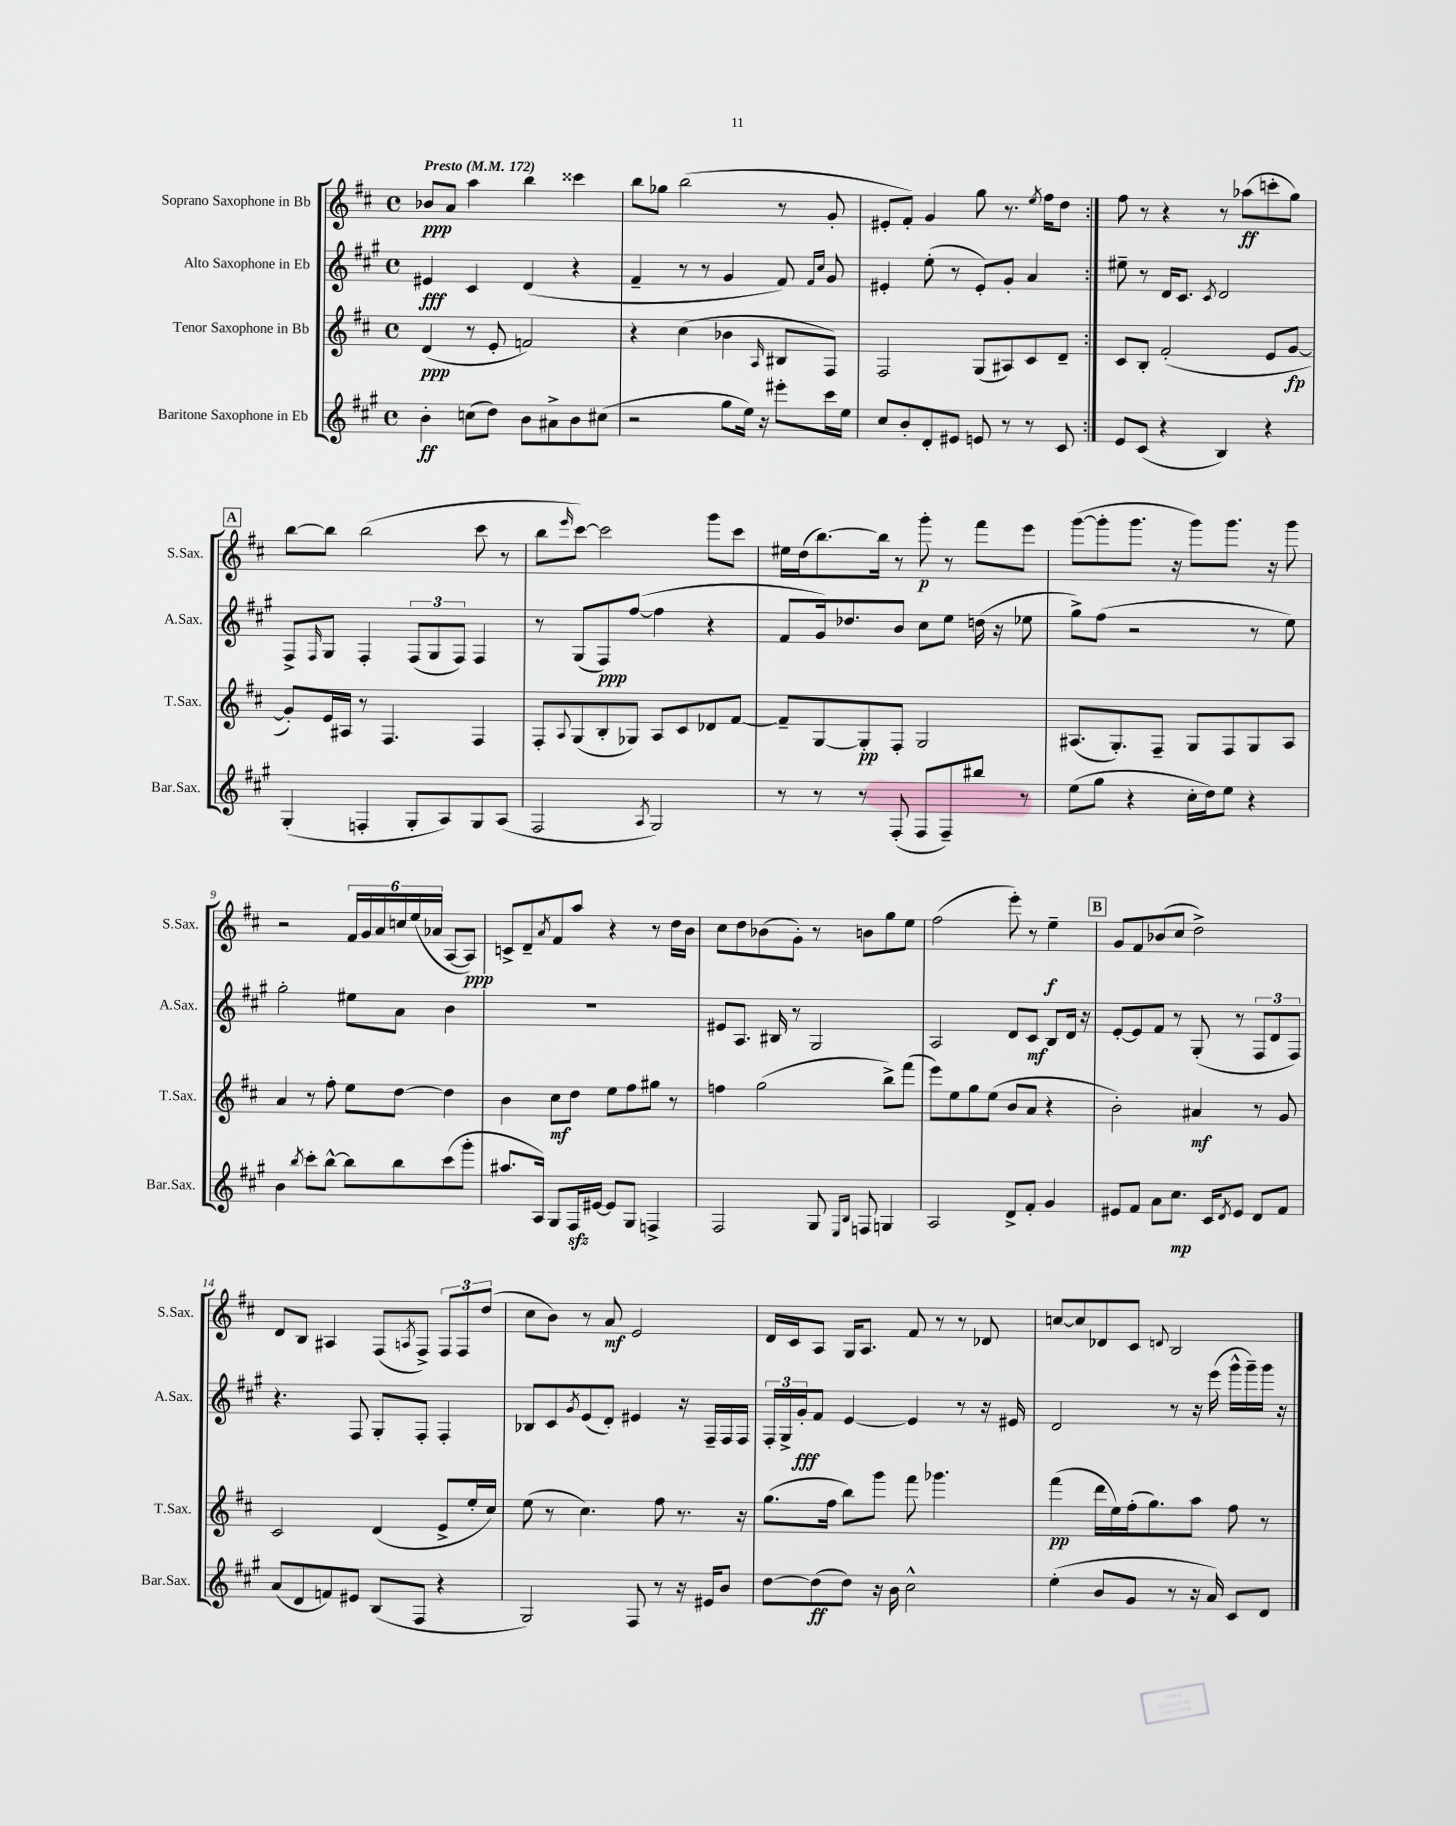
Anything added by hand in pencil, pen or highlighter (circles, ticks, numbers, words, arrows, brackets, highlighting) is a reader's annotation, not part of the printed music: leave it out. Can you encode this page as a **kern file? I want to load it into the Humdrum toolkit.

**kern	**dynam	**kern	**dynam	**kern	**dynam	**kern	**dynam
*part4	*part4	*part3	*part3	*part2	*part2	*part1	*part1
*staff4	*staff4	*staff3	*staff3	*staff2	*staff2	*staff1	*staff1
*I"Baritone Saxophone in Eb	*	*I"Tenor Saxophone in Bb	*	*I"Alto Saxophone in Eb	*	*I"Soprano Saxophone in Bb	*
*I'Bar.Sax.	*	*I'T.Sax.	*	*I'A.Sax.	*	*I'S.Sax.	*
*clefG2	*	*clefG2	*	*clefG2	*	*clefG2	*
*k[f#c#g#]	*	*k[f#c#]	*	*k[f#c#g#]	*	*k[f#c#]	*
*M4/4	*	*M4/4	*	*M4/4	*	*M4/4	*
*met(c)	*	*met(c)	*	*met(c)	*	*met(c)	*
*MM172	*	*MM172	*	*MM172	*	*MM172	*
=1	=1	=1	=1	=1	=1	=1	=1
!	!	!	!	!	!	!LO:TX:a:B:t=Presto	!
4b'\	ff	(4d/	ppp	4e#X/	fff	8b-X/L	ppp
.	.	.	.	.	.	8a/J	.
(8ccn\L	.	8r	.	4c#/	.	4aa\	.
8dd\J)	.	8e'/	.	.	.	.	.
8b\L	.	2fn/)	.	(4d/	.	4bb\	.
8a#X^\	.	.	.	.	.	.	.
8b\	.	.	.	4r	.	4ccc##X\	.
(8cc#X\J	.	.	.	.	.	.	.
=2	=2	=2	=2	=2	=2	=2	=2
2r	.	4r	.	4f#~/	.	8bb\L	.
.	.	.	.	.	.	8gg-X\J	.
.	.	(4cc#\	.	8r	.	(2bb\	.
.	.	.	.	8r	.	.	.
8gg#\L	.	4b-X\	.	4g#/	.	.	.
16ee\Jk)	.	.	.	.	.	.	.
16r	.	.	.	.	.	.	.
.	.	16qqA/	.	.	.	.	.
8eee#X'\L	.	8B#X/L	.	8f#/)	.	8r	.
.	.	.	.	16qqf#/LL	.	.	.
.	.	.	.	16qqcc#/JJ	.	.	.
16ccc#\L	.	8F#/J)	.	8g#/	.	8g'/	.
16ee\JJ	.	.	.	.	.	.	.
=3	=3	=3	=3	=3	=3	=3	=3
8cc#/L	.	2F#/	.	4e#X'/	.	8e#X'/L	.
8b'/	.	.	.	.	.	8f#'/J)	.
8d'/	.	.	.	(8ee'\	.	4g/	.
8e#X/J	.	.	.	8r	.	.	.
8en/	.	(8G/L	.	8e#'/L)	.	8gg\	.
8r	.	8A#X/)	.	8g#'/J	.	8.r	.
8r	.	8c#/	.	4a/	.	.	.
.	.	.	.	.	.	8qee/	.
.	.	.	.	.	.	16ff#\KL	.
8c#/	.	8d~/J	.	.	.	8dd\J	.
=4:|!	=4:|!	=4:|!	=4:|!	=4:|!	=4:|!	=4:|!	=4:|!
8e/L	.	8c#/L	.	8ee#X~\	.	8ff#\	.
(8c#/J	.	8B'/J	.	8r	.	8r	.
4r	.	(2f#'/	.	16d/KL	.	4r	.
.	.	.	.	8.c#/J	.	.	.
.	.	.	.	8qc#/	.	.	.
4B/)	.	.	.	2d/	.	8r	.
.	.	.	.	.	.	(8aa-X\L	ff
4r	.	8e/L	.	.	.	8cccn'\	.
.	.	[8g/J	fp	.	.	8gg\J)	.
!!LO:LB:g=z
!!LO:REH:place=s1:t=A
=5	=5	=5	=5	=5	=5	=5	=5
(4G#'/	.	8g'/L])	.	8F#^/L	.	[8bb\L	.
.	.	.	.	16qqF#/	.	.	.
.	.	16e/L	.	8G#/J	.	8bb\J]	.
.	.	16A#X/JJ	.	.	.	.	.
4Fn'/	.	8r	.	4F#'/	.	(2bb\	.
.	.	4.F#/	.	.	.	.	.
8G#'/L	.	.	.	(12F#/L	.	.	.
.	.	.	.	12G#/	.	.	.
8A/)	.	.	.	.	.	.	.
.	.	.	.	12F#/J)	.	.	.
8G#/	.	4F#/	.	4F#/	.	8ccc#\	.
(8A/J	.	.	.	.	.	8r	.
=6	=6	=6	=6	=6	=6	=6	=6
2F#/	.	8F#'/L	.	8r	.	8bb\L	.
.	.	8qqA/	.	.	.	16qqeee/	.
.	.	(8G/	.	(8G#/L	.	[8ccc#\J)	.
.	.	8B'/	.	8F#/)	ppp	2ccc#\]	.
.	.	8G-X/J)	.	([8ff#/J	.	.	.
8qA/	.	.	.	.	.	.	.
2G#/)	.	8A/L	.	4ff#\]	.	.	.
.	.	8c#/	.	.	.	.	.
.	.	8d-X/	.	4r	.	8ggg\L	.
.	.	[8f#/J	.	.	.	8ccc#\J	.
=7	=7	=7	=7	=7	=7	=7	=7
8r	.	8f#~/L]	.	8f#/L	.	16ee#X\LL	.
.	.	.	.	.	.	(16dd\J	.
8r	.	[8G/	.	16g#/k)	.	[8.bb\)	.
.	.	.	.	8.dd-X/	.	.	.
8r	.	8G'/]	pp	.	.	.	.
.	.	.	.	.	.	16bb\Jk]	.
(8F#'/	.	8F#'/J	.	8b/J	.	8r	.
8F#/L	.	2G/	.	8cc#\L	.	8ggg'\	p
8F#~/)	.	.	.	8ee\J	.	8r	.
8bb#X/J	.	.	.	(16ddn\	.	8fff#\L	.
.	.	.	.	16r	.	.	.
8r	.	.	.	8ee-X\	.	8eee\J	.
=8	=8	=8	=8	=8	=8	=8	=8
(8ee\L	.	(8.A#X/L	.	8gg#^\L)	.	([8ggg\L	.
8gg#\J	.	.	.	(8ff#\J	.	8ggg'\]	.
.	.	8.G'/)	.	.	.	.	.
4r	.	.	.	2r	.	8.ggg\J	.
.	.	8F#~/J	.	.	.	.	.
.	.	.	.	.	.	16r	.
16cc#'\LL	.	8G/L	.	.	.	8ggg\L)	.
16dd\J)	.	.	.	.	.	.	.
8ee\J	.	8F#/	.	.	.	8.ggg\J	.
4r	.	8G/	.	8r	.	.	.
.	.	.	.	.	.	16r	.
.	.	8A#/J	.	8ee\)	.	8ggg\	.
!!LO:LB:g=z
=9	=9	=9	=9	=9	=9	=9	=9
4b\	.	4a/	.	2gg#'\	.	2r	.
8qbb/	.	.	.	.	.	.	.
8ccc#'\L	.	8r	.	.	.	.	.
[8bb^^\J	.	8ff#'\	.	.	.	.	.
8bb\L]	.	8ee\L	.	8ee#X\L	.	24f#/LL	.
.	.	.	.	.	.	24g/	.
.	.	.	.	.	.	24a/	.
8bb\	.	[8dd\J	.	8a\J	.	24ccn/	.
.	.	.	.	.	.	(24ee/	.
.	.	.	.	.	.	24a-X/JJ	.
(8ccc#\	.	4dd\]	.	4b\	.	[8A/L	.
8ggg#'\J	.	.	.	.	.	8A/J])	ppp
=10	=10	=10	=10	=10	=10	=10	=10
8.aa#X/L	.	4b\	.	1r	.	8cn^/L	.
.	.	.	.	.	.	8d~/	.
16A/Jk)	.	.	.	.	.	.	.
.	.	.	.	.	.	8qa/	.
8G#/L	.	8cc#\L	mf	.	.	8f#/	.
16F#zz/L	.	8dd\J	.	.	.	8aa/J	.
[16e#X/JJ	.	.	.	.	.	.	.
8e#/L]	.	8ee\L	.	.	.	4r	.
8G#/J	.	8ff#\	.	.	.	.	.
4Fn^/	.	8gg#X\J	.	.	.	8r	.
.	.	8r	.	.	.	16dd\LL	.
.	.	.	.	.	.	16b\JJ	.
=11	=11	=11	=11	=11	=11	=11	=11
2F#/	.	4ffn\	.	8e#X/L	.	8cc#\L	.
.	.	.	.	8.A/J	.	8dd\	.
.	.	(2gg\	.	.	.	(8b-X\	.
.	.	.	.	16B#X/	.	.	.
.	.	.	.	8r	.	8g'\J)	.
8G#/	.	.	.	2G#/	.	8r	.
16qqE/LL	.	.	.	.	.	.	.
16qqB/JJ	.	.	.	.	.	.	.
8Fn/	.	.	.	.	.	8bn\L	.
4Gn/	.	8bb^\L)	.	.	.	8gg\	.
.	.	(8fff#\J	.	.	.	8ee\J	.
=12	=12	=12	=12	=12	=12	=12	=12
2A/	.	8eee\L)	.	2A/	.	(2ff#\	.
.	.	8ee\	.	.	.	.	.
.	.	8gg\	.	.	.	.	.
.	.	(8ee\J	.	.	.	.	.
8d^/L	.	8b/L	.	8d/L	.	8eee'\)	.
8f#'/J	.	8a/J	.	8c#/J	mf	8r	.
4g#/	.	4r	.	8B/L	.	4ee~\	f
.	.	.	.	16d/Jk	.	.	.
.	.	.	.	16r	.	.	.
!!LO:REH:place=s1:t=B
=13	=13	=13	=13	=13	=13	=13	=13
8e#X/L	.	2b'\)	.	[8e'/L	.	8g/L	.
8f#/J	.	.	.	8e/]	.	8f#/	.
8a\L	.	.	.	8f#/J	.	(8b-X/	.
8.cc#\J	mp	.	.	8r	.	8cc#/J	.
.	.	4a#X/	mf	(8G#'/	.	2dd^\)	.
16c#/KL	.	.	.	.	.	.	.
8qd/	.	.	.	.	.	.	.
8e#/J	.	.	.	8r	.	.	.
8d/L	.	8r	.	12F#/L	.	.	.
.	.	.	.	12d/	.	.	.
8f#/J	.	8g/	.	.	.	.	.
.	.	.	.	12F#/J)	.	.	.
!!LO:LB:g=z
=14	=14	=14	=14	=14	=14	=14	=14
(8a/L	.	2c#/	.	4.r	.	8d/L	.
8d/	.	.	.	.	.	8B/J	.
8fn/)	.	.	.	.	.	4A#X/	.
8e#X/J	.	.	.	8F#/	.	.	.
(8B/L	.	(4d/	.	8G#'/L	.	(8F#/L	.
.	.	.	.	.	.	8qAn/	.
8F#/J	.	.	.	8F#'/J	.	8F#^/J)	.
4r	.	8e^/L	.	4F#'/	.	12F#/L	.
.	.	.	.	.	.	12F#/	.
.	.	16ee'/L	.	.	.	.	.
.	.	.	.	.	.	(12dd/J	.
.	.	16cc#/JJ)	.	.	.	.	.
=15	=15	=15	=15	=15	=15	=15	=15
2G#/)	.	(8ee\	.	8B-X/L	.	8cc#\L	.
.	.	8r	.	8c#/	.	8b\J)	.
.	.	.	.	8qg#/	.	.	.
.	.	4.cc#\)	.	(8e/	.	8r	.
.	.	.	.	8d'/J)	.	8a/	mf
8F#/	.	.	.	4e#X/	.	2e/	.
8r	.	8ff#\	.	.	.	.	.
16r	.	8.r	.	16r	.	.	.
16e#X/KL	.	.	.	16F#~/LL	.	.	.
8b/J	.	.	.	16F#/	.	.	.
.	.	16r	.	16F#/JJ	.	.	.
=16	=16	=16	=16	=16	=16	=16	=16
[8dd\L	.	(8.gg\L	.	24F#'/LL	.	16d/LL	.
.	.	.	.	24G#^/	.	.	.
.	.	.	.	.	.	16c#/J	.
.	.	.	.	24g#'/J	fff	.	.
(8dd\]	ff	.	.	8f#/J	.	8A/J	.
.	.	16ff#\Jk	.	.	.	.	.
8dd\J)	.	8bb\L)	.	[4e/	.	16G/KL	.
.	.	.	.	.	.	8.A/J	.
16r	.	8ggg\J	.	.	.	.	.
16b\	.	.	.	.	.	.	.
2cc#^^\	.	8fff#\	.	4e/]	.	8f#/	.
.	.	4.ggg-X\	.	.	.	8r	.
.	.	.	.	8r	.	8r	.
.	.	.	.	16r	.	8d-X/	.
.	.	.	.	16e#X/	.	.	.
=17	=17	=17	=17	=17	=17	=17	=17
(4ee'\	.	(4fff#\	pp	2d/	.	[8ccn/L	.
.	.	.	.	.	.	8cc/]	.
8b/L	.	16ddd\LL	.	.	.	8d-X/	.
.	.	16ee\)	.	.	.	.	.
8g#/J	.	(16ff#'\J	.	.	.	8c#/J	.
.	.	8.gg\)	.	.	.	.	.
.	.	.	.	.	.	8qqdn/	.
8r	.	.	.	8r	.	2B/	.
16r	.	8aa\J	.	16r	.	.	.
16a/)	.	.	.	(16eee\	.	.	.
8c#/L	.	8ff#\	.	16ggg#^^\LL	.	.	.
.	.	.	.	16ggg#~\)	.	.	.
8d/J	.	8r	.	16ggg#\JJ	.	.	.
.	.	.	.	16r	.	.	.
==	==	==	==	==	==	==	==
*-	*-	*-	*-	*-	*-	*-	*-
